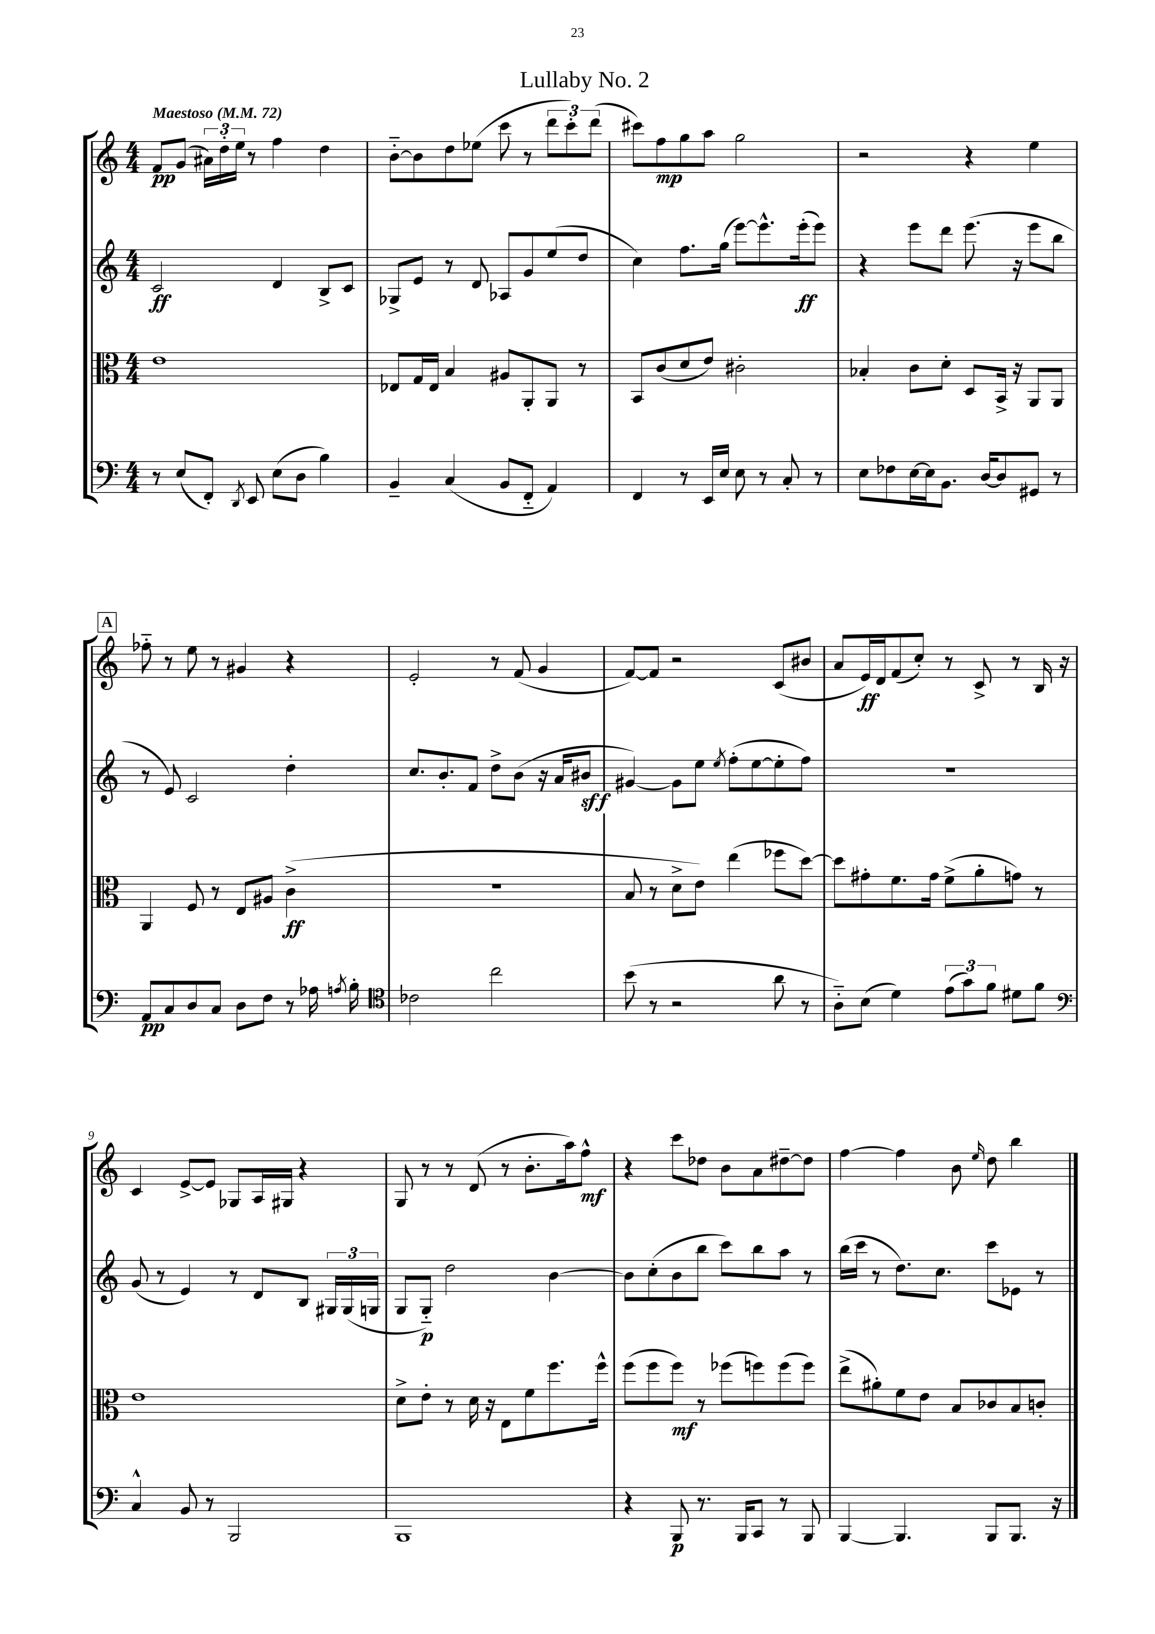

**kern	**dynam	**kern	**dynam	**kern	**dynam	**kern	**dynam
*part4	*part4	*part3	*part3	*part2	*part2	*part1	*part1
*staff4	*staff4	*staff3	*staff3	*staff2	*staff2	*staff1	*staff1
*clefF4	*	*clefC3	*	*clefG2	*	*clefG2	*
*k[]	*	*k[]	*	*k[]	*	*k[]	*
*M4/4	*	*M4/4	*	*M4/4	*	*M4/4	*
*MM72	*	*MM72	*	*MM72	*	*MM72	*
=1	=1	=1	=1	=1	=1	=1	=1
!	!	!	!	!	!	!LO:TX:a:B:t=Maestoso	!
8r	.	1e	.	2c/	ff	8f/L	pp
(8E/L	.	.	.	.	.	(8g/J	.
8FF'/J)	.	.	.	.	.	24a#X\LL)	.
.	.	.	.	.	.	24dd'\	.
.	.	.	.	.	.	24ee\JJ	.
8qDD/	.	.	.	.	.	.	.
8EE/	.	.	.	.	.	8r	.
(8E\L	.	.	.	4d/	.	4ff\	.
8D\J	.	.	.	.	.	.	.
4B\)	.	.	.	8B^/L	.	4dd\	.
.	.	.	.	8c/J	.	.	.
=2	=2	=2	=2	=2	=2	=2	=2
4BB~/	.	8E-X/L	.	8G-X^/L	.	[8b\L	.
.	.	16G/L	.	8e/J	.	8b\]	.
.	.	16E-/JJ	.	.	.	.	.
(4C/	.	4B/	.	8r	.	8dd\	.
.	.	.	.	8d/	.	(8ee-X\J	.
8BB/L	.	8A#X/L	.	8A-X/L	.	8ccc\	.
8FF/J	.	8AA'/	.	8g/	.	8r	.
4AA/)	.	8AA/J	.	(8ee/	.	12ddd\L	.
.	.	.	.	.	.	12ccc'\)	.
.	.	8r	.	8dd/J	.	.	.
.	.	.	.	.	.	(12ddd\J	.
=3	=3	=3	=3	=3	=3	=3	=3
4FF/	.	8BB/L	.	4cc\)	.	8ccc#X\L)	.
.	.	(8c/	.	.	.	8ff\	mp
8r	.	8d/	.	8.ff\L	.	8gg\	.
16EE/LL	.	8e/J)	.	.	.	8aa\J	.
16E/JJ	.	.	.	(16gg\Jk	.	.	.
8E\	.	2c#X'\	.	[8eee\L)	.	2gg\	.
8r	.	.	.	8.eee^^\]	.	.	.
8C'/	.	.	.	.	.	.	.
.	.	.	.	(16eee'\k	ff	.	.
8r	.	.	.	8eee\J)	.	.	.
=4	=4	=4	=4	=4	=4	=4	=4
8E\L	.	4B-X'/	.	4r	.	2r	.
8F-X\	.	.	.	.	.	.	.
[16E\L	.	8c\L	.	8eee\L	.	.	.
16E\J]	.	.	.	.	.	.	.
8.BB\J	.	8d'\J	.	8ddd\J	.	.	.
.	.	8D/L	.	(8.eee\	.	4r	.
[16D/KL	.	.	.	.	.	.	.
8D/]	.	16BB^/Jk	.	.	.	.	.
.	.	16r	.	16r	.	.	.
8GG#X/J	.	8AA/L	.	8eee\L	.	4ee\	.
8r	.	8AA/J	.	8bb\J	.	.	.
!!LO:LB:g=z
!!LO:REH:place=s1:t=A
=5	=5	=5	=5	=5	=5	=5	=5
8AA/L	pp	4AA/	.	8r	.	8ff-X\	.
8C/	.	.	.	8e/)	.	8r	.
8D/	.	8F/	.	2c/	.	8ee\	.
8C/J	.	8r	.	.	.	8r	.
8D\L	.	8E/L	.	.	.	4g#X/	.
8F\J	.	8A#X/J	.	.	.	.	.
8r	.	(4c^\	ff	4dd'\	.	4r	.
16A-X\	.	.	.	.	.	.	.
8qAn/	.	.	.	.	.	.	.
16B'\	.	.	.	.	.	.	.
=6	=6	=6	=6	=6	=6	=6	=6
*clefC4	*	*	*	*	*	*	*
2c-X\	.	1r	.	8.cc/L	.	2e'/	.
.	.	.	.	8.b'/	.	.	.
.	.	.	.	8f/J	.	.	.
2cc\	.	.	.	8dd^\L	.	8r	.
.	.	.	.	(8b\J	.	(8f/	.
.	.	.	.	16r	.	4g/	.
.	.	.	.	16a/KL	.	.	.
.	.	.	.	8b#X/J	sff	.	.
=7	=7	=7	=7	=7	=7	=7	=7
(8b\	.	8B/	.	[4g#X/)	.	[8f/L)	.
8r	.	8r	.	.	.	8f/J]	.
2r	.	8d^\L	.	8g#\L]	.	2r	.
.	.	8e\J)	.	8ee\J	.	.	.
.	.	.	.	8qee/	.	.	.
.	.	(4ee\	.	(8ff'\L	.	.	.
.	.	.	.	[8ee\	.	.	.
8a\	.	8ff-X\L	.	8ee'\]	.	(8c/L	.
8r	.	[8dd\J)	.	8ff\J)	.	8b#X/J	.
=8	=8	=8	=8	=8	=8	=8	=8
8A\L)	.	8dd\L]	.	1r	.	8a/L	.
(8B\J	.	8g#X'\	.	.	.	16e/L)	ff
.	.	.	.	.	.	16d/J	.
4d\)	.	8.f\	.	.	.	(8f/	.
.	.	.	.	.	.	8cc'/J)	.
.	.	16g#\Jk	.	.	.	.	.
(12e\L	.	(8f^\L	.	.	.	8r	.
12g\)	.	.	.	.	.	.	.
.	.	8a'\	.	.	.	8c^/	.
12f\J	.	.	.	.	.	.	.
8d#X\L	.	8gn\J)	.	.	.	8r	.
8f\J	.	8r	.	.	.	16B/	.
.	.	.	.	.	.	16r	.
!!LO:LB:g=z
=9	=9	=9	=9	=9	=9	=9	=9
*clefF4	*	*	*	*	*	*	*
4C^^/	.	1e	.	(8g/	.	4c/	.
.	.	.	.	8r	.	.	.
8BB/	.	.	.	4e/)	.	[8e^/L	.
8r	.	.	.	.	.	8e/J]	.
2BBB/	.	.	.	8r	.	8G-X/L	.
.	.	.	.	8d/L	.	16A/L	.
.	.	.	.	.	.	16G#X/JJ	.
.	.	.	.	8B/J	.	4r	.
.	.	.	.	24G#X/LL	.	.	.
.	.	.	.	(24G#/	.	.	.
.	.	.	.	24Gn/JJ	.	.	.
=10	=10	=10	=10	=10	=10	=10	=10
1BBB	.	8d^\L	.	8G/L	.	8G/	.
.	.	8e'\J	.	8G/J)	p	8r	.
.	.	8r	.	2dd\	.	8r	.
.	.	16d\	.	.	.	(8d/	.
.	.	16r	.	.	.	.	.
.	.	8E\L	.	.	.	8r	.
.	.	8f\	.	.	.	8.b'\L	.
.	.	8.ff\	.	[4b\	.	.	.
.	.	.	.	.	.	16aa\k)	.
.	.	.	.	.	.	8ff^^\J	mf
.	.	16ff^^\Jk	.	.	.	.	.
=11	=11	=11	=11	=11	=11	=11	=11
4r	.	(8ff\L	.	8b\L]	.	4r	.
.	.	8ff\	.	(8cc'\	.	.	.
8BBB/	p	8ff\J)	mf	8b\	.	8ccc\L	.
8.r	.	8r	.	8bb\J	.	8dd-X\J	.
.	.	(8ff-X\L	.	8ccc\L)	.	8b\L	.
16BBB/KL	.	.	.	.	.	.	.
8CC/J	.	8ffn\)	.	8bb\	.	8a\	.
8r	.	(8ff\	.	8aa\J	.	[8dd#X~\	.
8BBB/	.	8ff\J)	.	8r	.	8dd#\J]	.
=12	=12	=12	=12	=12	=12	=12	=12
[4BBB/	.	(8ee^\L	.	(16bb\LL	.	[4ff\	.
.	.	.	.	16ccc\JJ	.	.	.
.	.	8a#X'\)	.	8r	.	.	.
4.BBB/]	.	8f\	.	8.dd\L)	.	4ff\]	.
.	.	8e\J	.	.	.	.	.
.	.	.	.	8.cc\J	.	.	.
.	.	8B/L	.	.	.	8b\	.
.	.	.	.	.	.	16qqee/	.
8BBB/L	.	8c-X/	.	8ccc\L	.	8dd\	.
8.BBB/J	.	8B/	.	8e-X\J	.	4bb\	.
.	.	8cn'/J	.	8r	.	.	.
16r	.	.	.	.	.	.	.
==	==	==	==	==	==	==	==
*-	*-	*-	*-	*-	*-	*-	*-
